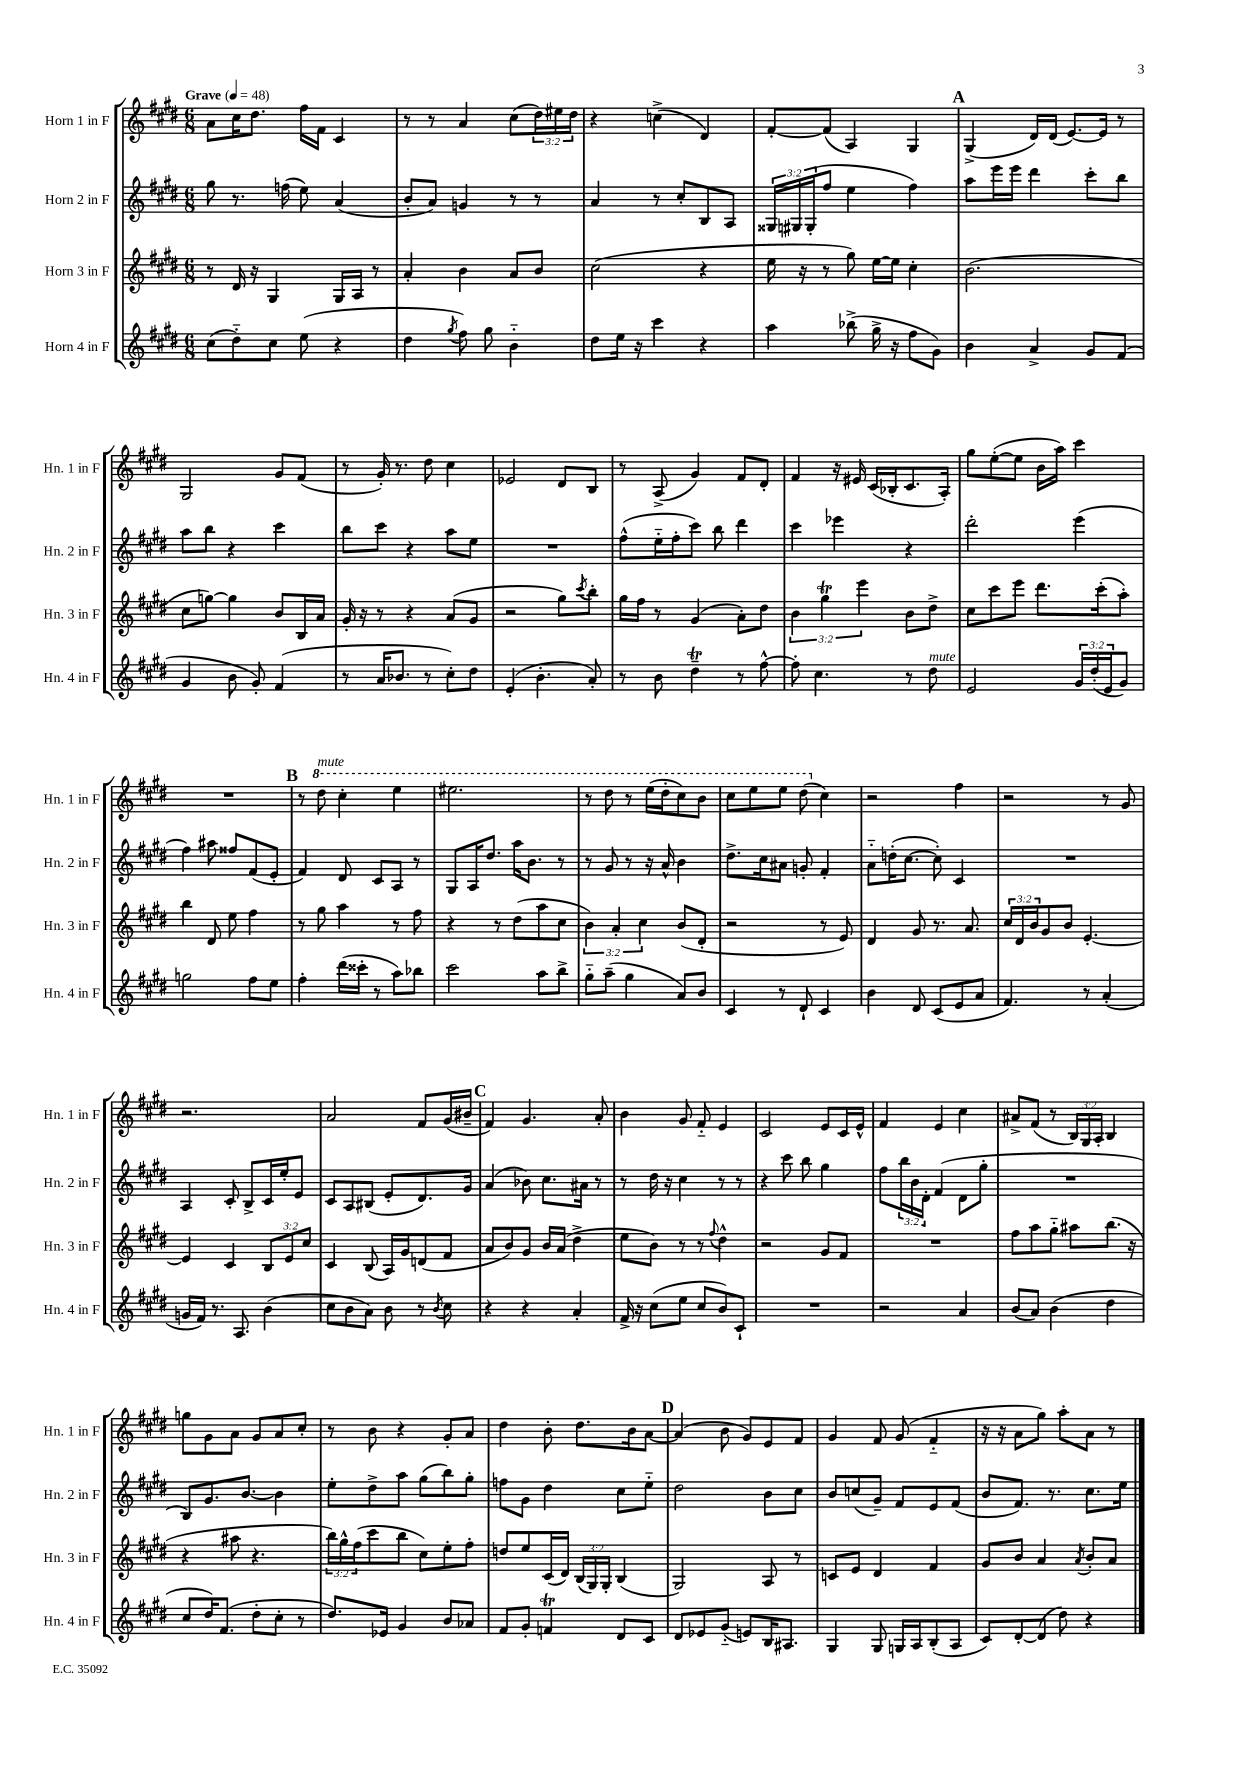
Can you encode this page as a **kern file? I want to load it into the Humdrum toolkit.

**kern	**kern	**kern	**kern
*part4	*part3	*part2	*part1
*staff4	*staff3	*staff2	*staff1
*I"Horn 4 in F	*I"Horn 3 in F	*I"Horn 2 in F	*I"Horn 1 in F
*I'Hn. 4 in F	*I'Hn. 3 in F	*I'Hn. 2 in F	*I'Hn. 1 in F
*clefG2	*clefG2	*clefG2	*clefG2
*k[f#c#g#d#]	*k[f#c#g#d#]	*k[f#c#g#d#]	*k[f#c#g#d#]
*M6/8	*M6/8	*M6/8	*M6/8
*MM48	*MM48	*MM48	*MM48
=1	=1	=1	=1
!	!	!	!LO:TX:a:B:t=Grave
(8cc#\L	8r	8gg#\	8a\L
8dd#\)	16d#/	8.r	16cc#\K
.	16r	.	8.dd#\J
8cc#\J	4G#/	.	.
.	.	(16ffn\	.
(8ee\	.	8ee\)	16ff#\LL
.	.	.	16f#\JJ
4r	16G#/LL	(4a/	4c#/
.	16A/JJ	.	.
.	8r	.	.
=2	=2	=2	=2
4dd#\	4a'/	8b'/L	8r
.	.	8a/J)	8r
8qgg#/	.	.	.
8ff#\)	4b\	4gn/	4a/
8gg#\	.	.	.
4b\	8a/L	8r	(8cc#\L
.	8b/J	8r	24dd#\L)
.	.	.	24ee#X\
.	.	.	24dd#\JJ
=3	=3	=3	=3
8dd#\L	(2cc#\	4a/	4r
16ee\Jk	.	.	.
16r	.	.	.
4ccc#\	.	8r	(4ccn^\
.	.	8cc#'/L	.
4r	4r	8B/	4d#/)
.	.	8A/J	.
=4	=4	=4	=4
4aa\	16ee\	24G##X/LL	[8f#'/L
.	.	24G#X/	.
.	16r	.	.
.	.	(24G#'/J	.
.	8r	8ff#/J	(8f#/J]
(8bb-X^\	8gg#\)	4ee\	4A/)
16gg#^\	[16ee\LL	.	.
16r	16ee\JJ]	.	.
8ff#\L	4cc#'\	4ff#\)	4G#/
8g#\J)	.	.	.
!!LO:REH:place=s1:t=A
=5	=5	=5	=5
4b\	(2.b\	8aa\L	(4G#^/
.	.	16eee\L	.
.	.	16eee\JJ	.
4a^/	.	4ddd#\	16d#/LL)
.	.	.	(16d#/JJ
.	.	.	[8.e/L)
8g#/L	.	8ccc#'\L	.
.	.	.	16e/Jk]
(8f#/J	.	8bb\J	8r
!!LO:LB:g=z
=6	=6	=6	=6
4g#/	8cc#\L	8aa\L	2G#/
.	[8ggn\J)	8bb\J	.
8b\	4gg\]	4r	.
8g#'/)	.	.	.
(4f#/	8b/L	4ccc#\	8g#/L
.	16B/L	.	(8f#/J
.	16a/JJ	.	.
=7	=7	=7	=7
8r	16g#'/	8bb\L	8r
.	16r	.	.
16a/KL	8r	8ccc#\J	16g#'/)
8.b-X/J	.	.	8.r
.	4r	4r	.
8r	.	.	8dd#\
8cc#'\L)	(8a/L	8aa\L	4cc#\
8dd#\J	8g#/J	8ee\J	.
=8	=8	=8	=8
(4e'/	2r	2.r	2e-X/
4.b'\	.	.	.
.	8gg#\L)	.	8d#/L
.	8qccc#/	.	.
8a'/)	8bb'\J	.	8B/J
=9	=9	=9	=9
8r	16gg#\LL	(8ff#^^\L	8r
.	16ff#\JJ	.	.
8b\	8r	16ee\L	(8A^/
.	.	16ff#'\J	.
4dd#t~\	(4g#/	8ccc#\J)	4g#/)
.	.	8bb\	.
8r	8a'\L)	4ddd#\	8f#/L
[8ff#^^\	8dd#\J	.	8d#'/J
=10	=10	=10	=10
8ff#'\]	6b\	4ccc#\	4f#/
4.cc#\	.	.	.
.	6gg#t\	.	.
.	.	4eee-X\	16r
.	.	.	16e#X/
.	6eee\	.	.
.	.	.	(16c#/LL
.	.	.	16B-X'/J
8r	8b\L	4r	8.c#/
!LO:TX:a:i:t=mute	!	!	!
8dd#\	8dd#^\J	.	.
.	.	.	16A'/Jk)
=11	=11	=11	=11
2e/	8cc#\L	2ddd#'\	8gg#\L
.	8ccc#\	.	([8ee'\
.	8eee\J	.	8ee\J]
.	8.ddd#\L	.	16b\LL
.	.	.	16aa\JJ)
24g#/LL	.	(4eee\	4ccc#\
(24dd#'/	.	.	.
.	(16ccc#'\k	.	.
24e/J	.	.	.
8g#/J)	8aa'\J)	.	.
!!LO:LB:g=z
=12	=12	=12	=12
2ggn\	4bb\	4ff#\)	2.r
.	8d#/	8aa#X\	.
.	8ee\	8ff##X/L	.
8ff#\L	4ff#\	(8f#/	.
8ee\J	.	8e'/J	.
!!LO:REH:place=s1:t=B
=13	=13	=13	=13
4ff#'\	8r	4f#/)	8r
*	*	*	*8va
!	!	!	!LO:TX:a:i:t=mute
.	8gg#\	.	8ddd#\
(16ddd#\LL	4aa\	8d#/	4ccc#'\
16ccc##X'\JJ	.	.	.
8r	.	8c#/L	.
8aa\L)	8r	8A/J	4eee\
8bb-X\J	8ff#\	8r	.
=14	=14	=14	=14
2ccc#\	4r	8G#/L	2.eee#X\
.	.	16A/K	.
.	.	8.dd#/J	.
.	8r	.	.
.	(8dd#\L	16aa\KL	.
.	.	8.b\J	.
8aa\L	8aa\	.	.
8bb^\J	8cc#\J	8r	.
=15	=15	=15	=15
8gg#\L	6b\)	8r	8r
(8aa~\J	.	8g#/	8ddd#\
.	6a'/	.	.
4gg#\	.	8r	8r
.	6cc#\	.	.
.	.	16r	(16eee\LL
.	.	16a^^/	16ddd#'\J
8a/L)	(8b/L	4b\	8ccc#\)
8b/J	8d#'/J	.	8bb\J
=16	=16	=16	=16
4c#/	2r	8.dd#^\L	8ccc#\L
.	.	.	8eee\
.	.	16cc#\k	.
8r	.	8a#X\J	8eee\J
8d#`/	.	8gn'/	(8ddd#\
*	*	*	*X8va
4c#/	8r	4f#'/	4cc#\)
.	8e/)	.	.
=17	=17	=17	=17
4b\	4d#/	8a\L	2r
.	.	(16ddn'\K	.
.	.	[8.cc#\J	.
8d#/	8g#/	.	.
(8c#/L	8.r	8cc#'\])	.
8e/	.	4c#/	4ff#\
.	8.a/	.	.
8a/J	.	.	.
=18	=18	=18	=18
4.f#/)	24cc#/LL	2.r	2r
.	24d#/	.	.
.	24b/J	.	.
.	8g#/	.	.
.	8b/J	.	.
8r	[4.e'/	.	.
(4a'/	.	.	8r
.	.	.	8g#/
!!LO:LB:g=z
=19	=19	=19	=19
16gn/LL	4e/]	4A/	2.r
16f#/JJ)	.	.	.
8.r	.	.	.
.	4c#/	8c#'/	.
8.A/	.	.	.
.	.	8B^/L	.
(4b\	12B/L	16c#/L	.
.	.	16ee'/J	.
.	12e/	.	.
.	.	8e/J	.
.	12cc#/J	.	.
=20	=20	=20	=20
8cc#\L	4c#/	8c#/L	2a/
8b\	.	8A/	.
8a\J)	(8B/	(8B#X/J	.
8b\	16A/LL)	8e'/L	.
.	16g#/J	.	.
8r	(8dn/	8.d#/)	8f#/L
8qb/	.	.	.
8cc#\	8f#/J	.	(16g#/L
.	.	16g#/Jk	16b#X~/JJ
!!LO:REH:place=s1:t=C
=21	=21	=21	=21
4r	8a/L	(4a/	4f#/)
.	8b/)	.	.
4r	8g#/J	8b-X\)	4.g#/
.	16b/LL	8.cc#\L	.
.	(16a/JJ	.	.
4a'/	4dd#^\	.	.
.	.	16a#X\Jk	.
.	.	8r	8a'/
=22	=22	=22	=22
16f#^/	8ee\L	8r	4b\
16r	.	.	.
(8cc#\L	8b\J)	16dd#\	.
.	.	16r	.
8ee\J	8r	4cc#\	8g#/
8cc#/L	8r	.	8f#/
.	8qqff#/	.	.
8b/)	4dd#^^\	8r	4e/
8c#`/J	.	8r	.
=23	=23	=23	=23
2.r	2r	4r	2c#/
.	.	8ccc#\	.
.	.	8bb\	.
.	8g#/L	4gg#\	8e/L
.	8f#/J	.	16c#/L
.	.	.	16e^^/JJ
=24	=24	=24	=24
2r	2.r	8ff#\L	4f#/
.	.	24bb\L	.
.	.	24b\	.
.	.	24d#'\JJ	.
.	.	(4f#/	4e/
4a/	.	8d#\L	4cc#\
.	.	8gg#'\J	.
=25	=25	=25	=25
(8b/L	8ff#\L	2.r	8a#X^/L
8a/J)	8aa\	.	(8f#/J
(4b\	8gg#\J	.	8r
.	8aa#X\L	.	24B/LL)
.	.	.	24G#/
.	.	.	24A'/JJ
4dd#\	(8.bb\J	.	4B/
.	16r	.	.
!!LO:LB:g=z
=26	=26	=26	=26
8cc#/L	4r	8B/L)	8ggn\L
16dd#/K)	.	8.g#/	8g#\
(8.f#/J	.	.	.
.	8aa#X\	.	8a\J
.	.	[8.b/J	.
8dd#'\L	4.r	.	8g#/L
8cc#'\J	.	4b\]	8a/
8r	.	.	8cc#'/J
=27	=27	=27	=27
8.dd#/L)	24bb\LL)	8ee'\L	8r
.	24gg#^^\	.	.
.	(24ff#\J	.	.
.	8ccc#\	8dd#^\	8b\
16e-X/Jk	.	.	.
4g#/	8bb\J	8aa\J	4r
.	8cc#\L)	(8gg#\L	.
8b/L	8ee'\	8bb\)	8g#'/L
8a-X/J	8ff#'\J	8gg#'\J	8a/J
=28	=28	=28	=28
8f#/L	8ddn/L	8ffn\L	4dd#\
8g#'/J	8ee/	8g#\J	.
4fnT/	(16c#/L	4dd#\	8b'\
.	16d#/JJ)	.	.
.	(24B/LL	.	8.dd#\L
.	24G#/)	.	.
.	24G#'/JJ	.	.
8d#/L	(4B/	8cc#\L	.
.	.	.	16b\k
8c#/J	.	8ee\J	[8a\J
!!LO:REH:place=s1:t=D
=29	=29	=29	=29
8d#/L	2G#/)	2dd#\	(4a/]
8e-X/	.	.	.
(8g#/J	.	.	8b\
8en/L)	.	.	8g#/L)
16B/K	8A/	8b\L	8e/
8.A#X/J	.	.	.
.	8r	8cc#\J	8f#/J
=30	=30	=30	=30
4G#/	8cn/L	8b/L	4g#/
.	8e/J	(8ccn/	.
8G#/	4d#/	8g#~/J)	8f#/
16Gn/LL	.	8f#/L	(8g#/
16A/J	.	.	.
(8B'/	4f#/	8e/	4f#/
8A/J	.	(8f#/J	.
=31	=31	=31	=31
8c#/L)	8g#/L	8b/L	16r
.	.	.	16r
[8d#'/	8b/J	8.f#/J)	8a\L
(8d#/J]	4a/	.	8gg#\J)
.	.	8.r	.
8dd#\)	.	.	8aa'\L
.	8qa/	.	.
4r	8b'/L	8.cc#\L	8a\J
.	8a/J	.	8r
.	.	16ee\Jk	.
==	==	==	==
*-	*-	*-	*-
